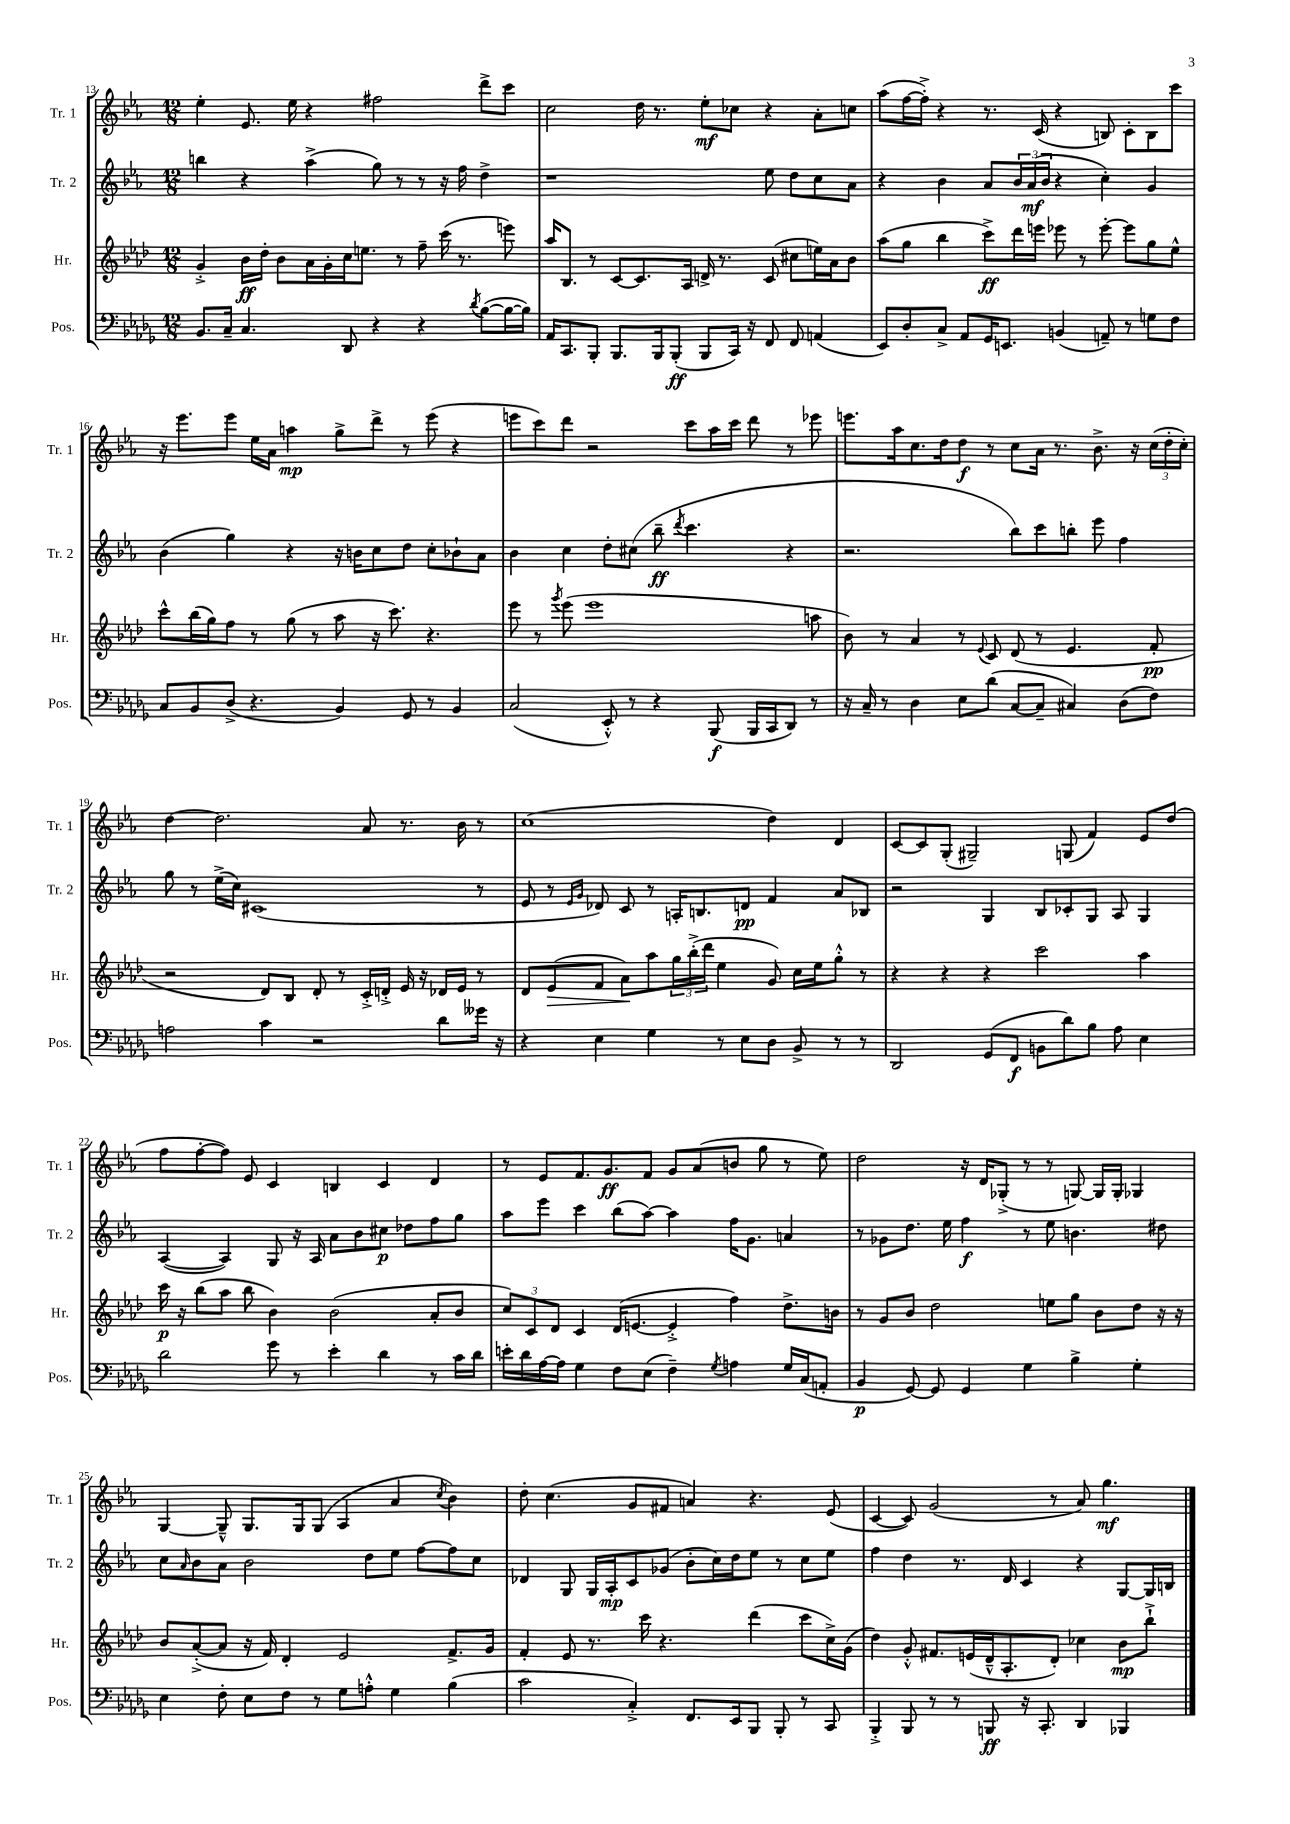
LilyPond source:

<<
\new StaffGroup <<
\new Staff = "s0" \with { instrumentName = "Tr. 1" shortInstrumentName = "Tr. 1" } {
    \clef treble \key ees \major \numericTimeSignature \time 12/8
    ees''4-. ees'8. ees''16 r4 fis''2 d'''8-> c'''8 |
    c''2 d''16 r8. ees''8-.\mf ces''8 r4 aes'8-. c''8 |
    aes''8( f''16~ f''16-.->) r4 r8. c'16( r4 b8) c'8-. b8 c'''8 |
    r16 ees'''8. ees'''8 ees''16 aes'16 a''4\mp g''8-> d'''8-> r8 ees'''8( r4 |
    e'''8 c'''8) d'''8 r2 c'''8 aes''16 c'''16 d'''8 r8 ees'''8 |
    e'''8. aes''16 c''8. d''16 d''8\f r8 c''8 aes'16 r8. bes'8.-> r16 \tuplet 3/2 { c''16( d''16-. c''16-.) } |
    d''4~ d''2. aes'8 r8. bes'16 r8 |
    c''1( d''4) d'4 |
    c'8~ c'8 g8-.( gis2--) g8( f'4) ees'8 d''8( |
    f''8 f''8~-. f''8) ees'8 c'4 b4 c'4 d'4 |
    r8 ees'8 f'8. g'8.\ff f'8 g'8 aes'8( b'8 g''8 r8 ees''8) |
    d''2 r16 d'16 ges8-.->( r8 r8 g8~) g16 g16-. ges4 |
    g4~ g8---^ g8. g16 g8( aes4 aes'4 \acciaccatura { c''8 } bes'4) |
    d''8-. c''4.( g'8 fis'8 a'4) r4. ees'8( |
    c'4~ c'8) g'2( r8 aes'8) g''4.\mf \bar "|." |
}
\new Staff = "s1" \with { instrumentName = "Tr. 2" shortInstrumentName = "Tr. 2" } {
    \clef treble \key ees \major \numericTimeSignature \time 12/8
    b''4 r4 aes''4->( g''8) r8 r8 r16 f''16 d''4-> |
    r1 ees''8 d''8 c''8 aes'8 |
    r4 bes'4 aes'8 \tuplet 3/2 { bes'16 aes'16\mf( bes'16 } r4 c''4-.) g'4 |
    bes'4( g''4) r4 r16 b'16 c''8 d''8 c''8-. bes'8-! aes'8 |
    bes'4 c''4 d''8-. cis''8( bes''8--\ff \acciaccatura { d'''8 } c'''4. r4 |
    r2. bes''8) c'''8 b''8-. ees'''8 f''4 |
    g''8 r8 ees''16->( c''16) cis'1( r8 |
    ees'8 r8 \grace { ees'16 g'16 } des'8) c'8 r8 a16-. b8. d'8\pp f'4 aes'8 bes8 |
    r2 g4 bes8 ces'8-. g8 aes8 g4 |
    aes4~( aes4) g8 r16 aes16 aes'8 bes'8 cis''8\p des''8 f''8 g''8 |
    aes''8 ees'''8 c'''4 bes''8( aes''8~) aes''4 f''16 g'8. a'4 |
    r8 ges'8 d''8. ees''16 f''4\f r8 ees''8 b'4. dis''8 |
    c''8 \grace { aes'16 } bes'8 aes'8 bes'2 d''8 ees''8 f''8~ f''8 c''8 |
    des'4 g8 g16 aes16-.\mp c'8 ges'8( bes'8-. c''16) d''16 ees''8 r8 c''8 ees''8 |
    f''4 d''4 r8. d'16 c'4 r4 g8~ g16 b16 \bar "|." |
}
\new Staff = "s2" \with { instrumentName = "Hr." shortInstrumentName = "Hr." } {
    \clef treble \key aes \major \numericTimeSignature \time 12/8
    g'4-.-> bes'16\ff des''16-. bes'8 aes'16 g'16-. c''16 e''8. r8 f''8-- c'''16( r8. e'''8) |
    aes''16 bes8. r8 c'8~ c'8. aes16 d'16-> r8. c'8( cis''8 e''16) aes'16 bes'8 |
    aes''8( g''8 bes''4 c'''8->\ff) des'''16 e'''16 ees'''8 r8 ees'''8~-. ees'''8 g''8 ees''8-^ |
    c'''8-^ bes''16( g''16) f''8 r8 g''8( r8 aes''8 r16 c'''8.) r4. |
    ees'''8 r8 \acciaccatura { g'''8 } ees'''8( ees'''1 a''8 |
    bes'8) r8 aes'4 r8 \appoggiatura { ees'8 } c'8 des'8( r8 ees'4. f'8-.\pp |
    r2 des'8) bes8 des'8-. r8 c'16-.-> d'16-.-> ees'16 r16 des'16 ees'16 r8 |
    des'8 ees'8\>( f'8 aes'8\!) aes''8 \tuplet 3/2 { g''16 bes''16-.->( des'''16 } ees''4 g'8) c''16 ees''16 g''8-.-^ r8 |
    r4 r4 r4 c'''2 aes''4 |
    c'''16\p r16 bes''8( aes''8 bes''8 bes'4) bes'2( aes'8-. bes'8 |
    \tuplet 3/2 { c''8) c'8 des'8 } c'4 des'16( e'8.~ e'4-.-> f''4) des''8.-> b'16 |
    r8 g'8 bes'8 des''2 e''8 g''8 bes'8 des''8 r16 r16 |
    bes'8 aes'8~-.->( aes'8 r16 f'16) des'4-. ees'2 f'8.-> g'16 |
    f'4-. ees'8 r8. c'''16 r4. des'''4( c'''8 c''16->) g'16( |
    des''4) g'8-.-^ fis'8. e'16( des'16---^ aes8.-. des'8-.) ces''4 bes'8\mp bes''8-!-> \bar "|." |
}
\new Staff = "s3" \with { instrumentName = "Pos." shortInstrumentName = "Pos." } {
    \clef bass \key des \major \numericTimeSignature \time 12/8
    bes,8. c16-- c4. des,8 r4 r4 \acciaccatura { des'8 } bes8~( bes16~ bes16) |
    aes,16 c,8. bes,,8-. bes,,8. bes,,16 bes,,8-.\ff( bes,,8 c,16) r16 f,8 f,8 a,4( |
    ees,8) des8-. c8-> aes,8 ges,16 e,8. b,4( a,8--) r8 g8 f8 |
    c8 bes,8 des8->( r4. bes,4) ges,8 r8 bes,4 |
    c2( ees,8-.-^) r8 r4 bes,,8\f( bes,,16 c,16 des,8) r8 |
    r16 c16-- r8 des4 ees8 des'8( c8~ c8-- cis4) des8( f8) |
    a2 c'4 r2 des'8 geses'16 r16 |
    r4 ees4 ges4 r8 ees8 des8 bes,8-> r8 r8 |
    des,2 ges,8( f,8\f b,8 des'8) bes8 aes8 ees4 |
    des'2 ges'8 r8 ees'4-. des'4 r8 c'16 des'16 |
    e'16-. des'16 aes16~ aes16 ges4 f8 ees8( f4--) \acciaccatura { ges8 } a4 ges16 c16( a,8-. |
    bes,4\p ges,8~) ges,8 ges,4 ges4 bes4-> ges4-. |
    ees4 f8-. ees8 f8 r8 ges8 a8-.-^ ges4 bes4( |
    c'2 c4-.->) f,8. ees,16 bes,,8 bes,,8-. r8 c,8 |
    bes,,4-.-> bes,,8 r8 r8 b,,8\ff r16 c,8.-. des,4 bes,,4 \bar "|." |
}
>>
>>
\layout { \context { \Score currentBarNumber = #13 } }
